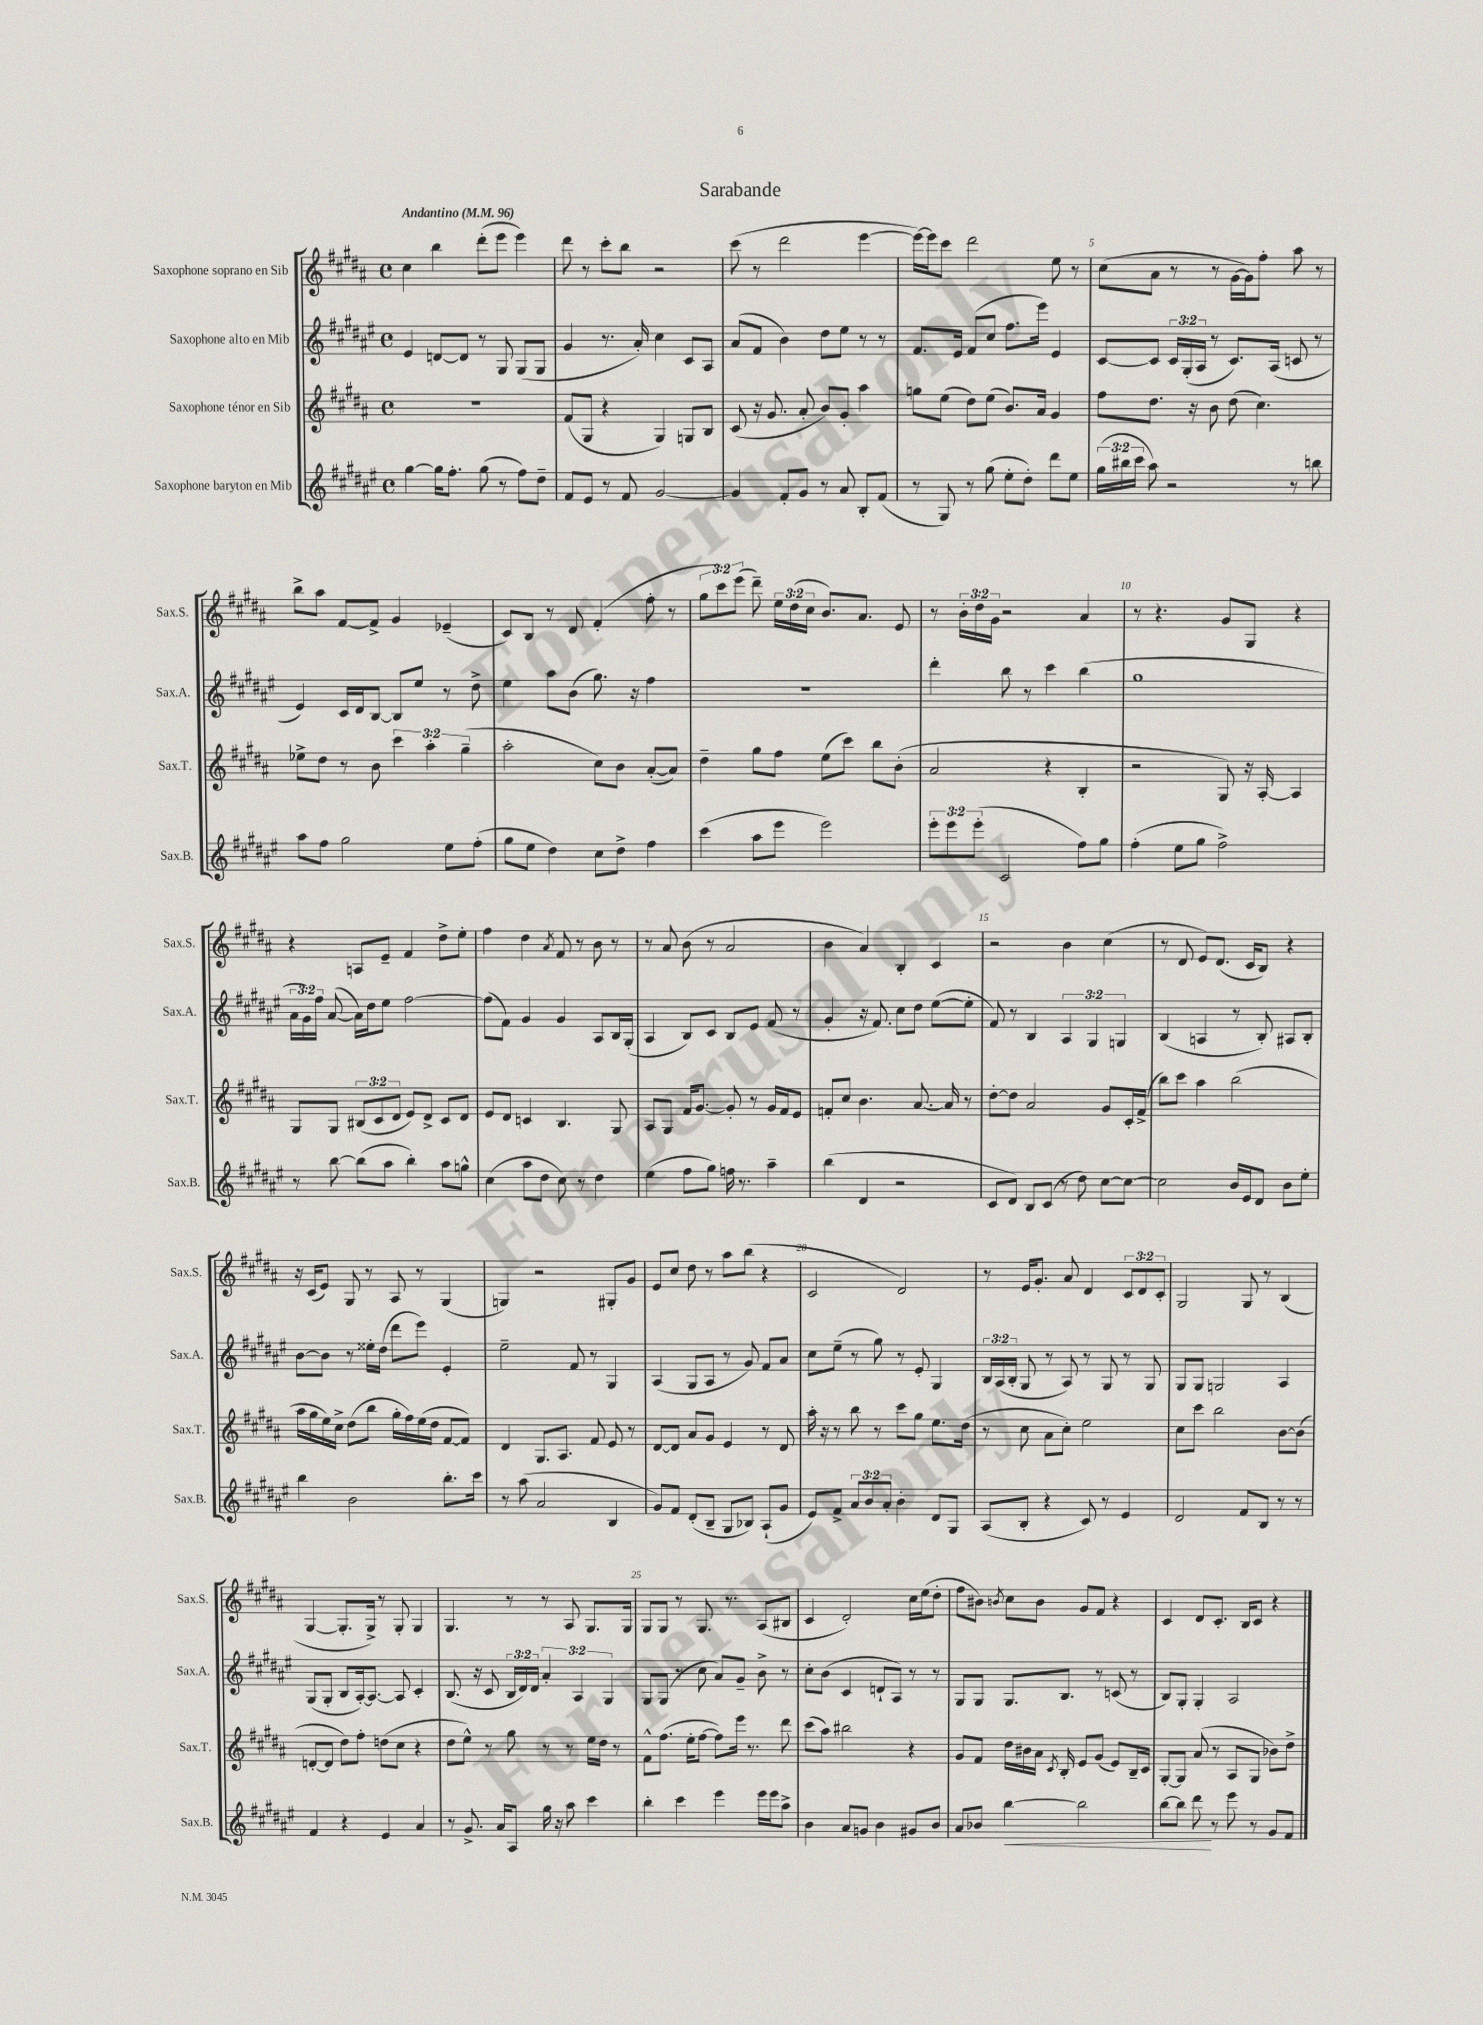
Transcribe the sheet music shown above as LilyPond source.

\header { title = "Sarabande" }
<<
\new StaffGroup <<
\new Staff = "s0" \with { instrumentName = "Saxophone soprano en Sib" shortInstrumentName = "Sax.S." } {
    \clef treble \key b \major \defaultTimeSignature \time 4/4 \override Staff.TupletNumber.text = #tuplet-number::calc-fraction-text \tempo "Andantino" 4 = 96
    \autoBeamOff cis''4 b''4 dis'''8[-.( e'''8] e'''4) |
    dis'''8 r8 cis'''8[-. b''8] r2 |
    cis'''8( r8 dis'''2 e'''4~ |
    e'''16[~) e'''16 cis'''8] dis'''2 e''8 r8 |
    cis''8[( ais'8] r8 r8 gis'16[~ gis'16) fis''8]-. ais''8 r8 |
    b''8[-> ais''8] fis'8[~ fis'8]-> gis'4 ees'4--( |
    cis'8[) b8] r8 dis'8 fis'4-.( fis''8-. r8 |
    \tuplet 3/2 { gis''8[ cis'''8) e'''8]( } dis'''8--) \tuplet 3/2 { e''16[ dis''16( cis''16] } b'8.[) ais'8.] e'8 |
    r8 \tuplet 3/2 { b'16[-. dis''16 gis'16] } r2 ais'4 |
    r8 r4. gis'8[ gis8] r4 |
    r4 a8[ e'8]-- fis'4 dis''8[-> e''8]-. |
    fis''4 dis''4 \acciaccatura { ais'8 } fis'8 r8 b'8 r8 |
    r8 ais'8 b'8( r8 ais'2 |
    b'4 ais'4) b4-. cis'4 |
    r2 b'4 cis''4( |
    r8 dis'8 e'8[) dis'8.]( cis'16[ b8]) r4 |
    r16 cis'16[( e'8]) gis8 r8 ais8 r8 gis4( |
    g4) r2 gis8[-. gis'8] |
    e'8[ cis''8] dis''8 r8 ais''8[ b''8]( r4 |
    cis'2 dis'2) |
    r8 e'16[ gis'8.]-. ais'8 dis'4 \tuplet 3/2 { cis'8[ dis'8 cis'8]-. } |
    gis2 gis8 r8 b4( |
    gis4~ gis8.[-. gis16]->) r8 gis8-. gis4 |
    gis4. r8 r8 ais8 gis8.[ gis16] |
    gis8[ gis8] r8 gis8. r8. ais8[( bis8] |
    cis'4 dis'2-.) cis''16[ e''16( dis''8]-. |
    fis''8[ bis'8]) \acciaccatura { b'8 } cis''8[ b'8] gis'8[ fis'8] r4 |
    cis'4 dis'8[ cis'8.]-. b16[ cis'8] r4 \bar "|." |
}
\new Staff = "s1" \with { instrumentName = "Saxophone alto en Mib" shortInstrumentName = "Sax.A." } {
    \clef treble \key fis \major \defaultTimeSignature \time 4/4 \override Staff.TupletNumber.text = #tuplet-number::calc-fraction-text
    \autoBeamOff eis'4 d'8[~ d'8] r8 gis8 gis8[( gis8] |
    gis'4 r8. ais'16-.) cis''4 cis'8[ ais8] |
    ais'8[( fis'8] b'4) dis''8[ eis''8] r8 r8 |
    fis'8.[ eis'16] fis'8[( cis''8] fis''8.[ eis'''16]) eis'4 |
    cis'8[~ cis'8] \tuplet 3/2 { cis'16[ gis16-.( ais16] } r8 cis'8.[) ais16]( c'8 r8 |
    eis'4) cis'16[ dis'16 b8]~ b8[ eis''8] r8 dis''8-> |
    eis''4 ais''8[ b'8]( gis''8.) r16 fis''4 |
    R1 |
    dis'''4-. b''8 r8 cis'''4 b''4( |
    gis''1 |
    \tuplet 3/2 { ais'16[ gis'16) fis''16] } ais'8~( ais'16[) dis''16 eis''8] fis''2~ |
    fis''8[( fis'8]) gis'4 gis'4 ais8[ b16 gis16]-.( |
    ais4 b8[) cis'8] b8[ eis'8] fis'8( r8 |
    gis'4-. r16 fis'8.) cis''8[ dis''8] eis''8[~( eis''8]-. |
    fis'8) r8 b4 \tuplet 3/2 { ais4 gis4 g4 } |
    b4( a4 r8 b8-.) ais8[ b8]-. |
    b'8[~ b'8] r8 eisis''16[-. dis''16]( dis'''8[ eis'''8]) eis'4-. |
    eis''2-- fis'8 r8 gis4 |
    ais4( gis8[ ais8] r8 gis'8) fis'8[ ais'8] |
    cis''8[ eis''8]--( r8 gis''8) r8 eis'8-. gis4 |
    \tuplet 3/2 { b16[ ais16( b16]-. } gis8 r8 ais8) r8 gis8 r8 gis8 |
    gis8[ gis8] g2 ais4 |
    gis8[( gis8]-. b8[ ais16~-.) ais8.]~ ais8 cis'4-. |
    b8.( r16 cis'8 \tuplet 3/2 { b16[ dis'16) dis'16] } \tuplet 3/2 { ais'4-. ais4 gis4 } |
    gis8[ gis8]( r8 cis''8 ais'8[) gis'8]-- b'8-> r8 |
    cis''8[-. b'8]( cis'4 d'8[-! ais8]) r8 r8 |
    gis8[ gis8] gis8.[ b8.] r8 c'8( r8 |
    b8[) gis8]-. gis4-. ais2 \bar "|." |
}
\new Staff = "s2" \with { instrumentName = "Saxophone ténor en Sib" shortInstrumentName = "Sax.T." } {
    \clef treble \key b \major \defaultTimeSignature \time 4/4 \override Staff.TupletNumber.text = #tuplet-number::calc-fraction-text
    \autoBeamOff r1 |
    fis'8[( gis8] r4 gis4) g8[ b8] |
    cis'8( r16 gis'8. ais'8-. b'8[) gis'8]-. ais''4 |
    g''8[ e''8]( dis''8[) e''8]( b'8.[) ais'16] gis'4 |
    fis''8[ dis''8.] r16 b'8 dis''8( cis''4.) |
    ees''8[-> dis''8] r8 b'8 \tuplet 3/2 { cis'''4 ais''4-. gis''4--( } |
    ais''2-. cis''8[) b'8] ais'8[~-.( ais'8]) |
    dis''4-- gis''8[ fis''8] e''8[( cis'''8]) b''8[ b'8]-.( |
    ais'2 r4 b4-. |
    r2 gis8) r16 ais16~-. ais4 |
    gis8[ gis8] \tuplet 3/2 { bis8[( cis'8 dis'8] } e'8[) dis'8]-> cis'8[ dis'8] |
    e'8[ dis'8] c'4 b4. gis8 |
    ais8[ gis8] fis'16[ gis'8.]~ gis'8-. r8 gis'16[ fis'16 e'8] |
    f'8[-. cis''8] b'4. ais'8.~ ais'16 r8 |
    dis''8[~-. dis''8] ais'2 gis'8[ cis'16-. fis'16]->( |
    b''8[) cis'''8] ais''4 b''2( |
    ais''16[ gis''16 e''16) cis''16]-> dis''8[( b''8] gis''16[-. fis''16) e''16( dis''16] fis'8[~ fis'8]) |
    dis'4 gis8.[ ais8.] fis'8 e'8 r8 |
    dis'8[~ dis'8] ais'8[ gis'8] e'4 r8 dis'8 |
    ais''16-. r16 r8 b''8 r8 cis'''8[ gis''8] e''8.[ dis''16]( |
    r8 cis''8 ais'8[ cis''8]-.) e''2 |
    cis''8[ cis'''8] b''2 b'8[~ b'8]( |
    d'8[~-. d'8] dis''8[) fis''8]-. d''8[( cis''8] r4 |
    dis''8[ e''8]-^) r8 gis''8 r8 r8 e''16[ dis''16] r8 |
    fis'8[-^ fis''8.]( e''16[-. fis''8]~ fis''8[) e'''16] r8. dis'''8 |
    cis'''8[( ais''8]) bis''2 r4 |
    gis'8[ fis'8] dis''16[ bis'16 ais'16] \acciaccatura { cis'8 } b16-. e'8[ gis'8]( e'8[) b16-- cis'16] |
    gis8[~-. gis8] ais'8( r8 ais8[ gis8] bes'8[) dis''8]-> \bar "|." |
}
\new Staff = "s3" \with { instrumentName = "Saxophone baryton en Mib" shortInstrumentName = "Sax.B." } {
    \clef treble \key fis \major \defaultTimeSignature \time 4/4 \override Staff.TupletNumber.text = #tuplet-number::calc-fraction-text
    \autoBeamOff gis''4~ gis''16[ fis''8.]-. gis''8( r8 fis''8[) dis''8]-- |
    fis'8[ eis'8] r8 fis'8 gis'2~ |
    gis'4 fis'8[-. gis'8] r8 ais'8 b8[-. fis'8]( |
    r8 gis8) r8 gis''8( eis''8[-. dis''8]-.) dis'''8[ eis''8] |
    \tuplet 3/2 { gis''16[( bis''16 cis'''16] } ais''8) r2 r8 b''8 |
    ais''8[ fis''8] gis''2 eis''8[ fis''8]-.( |
    gis''8[ eis''8] dis''4) cis''8[ dis''8]-> fis''4 |
    cis'''4( ais''8[ eis'''8] eis'''2) |
    \tuplet 3/2 { eis'''8[-. eis'''8 eis'''8]-.( } cis'2 fis''8[) gis''8] |
    fis''4-.( eis''8[ gis''8] fis''2->) |
    r8 b''8~ b''8[( ais''8] b''4-.) ais''8[ g''8]-^ |
    cis''4( ais''8[ dis''8] cis''8) r8 dis''4 |
    eis''4( fis''8[ gis''8]) f''16 r8. ais''4-- |
    b''4( dis'4 r2 |
    cis'8[ dis'8]) b8[ cis'8]( r8 dis''8) cis''8[~ cis''8]~ |
    cis''2 b'16[ eis'16 dis'8] b'8[ eis''8]-. |
    b''4 b'2 b''8.[-. cis'''16] |
    r8 ais''8( ais'2 b4 |
    gis'8[) fis'8] dis'8[-.( b8]-- gis8[ bes8]) ais8[-!( gis'8] |
    eis'8[) fis'8]-> \tuplet 3/2 { ais'8[ b'8 ais'8]-. } b'4-. dis'8[ gis8] |
    ais8[( b8]-. r4 cis'8) r8 eis'4 |
    dis'2 fis'8[ b8] r8 r8 |
    fis'4 r4 eis'4 ais'4 |
    r8 gis'8.-> ais'16[ ais8] gis''16 r16 ais''8 cis'''4 |
    b''4-. cis'''4 eis'''4 eis'''16[ eis'''16 ais''8]-> |
    b'4 ais'8[ g'8] b'4 gis'8[ b'8] |
    ais'8[ bes'8] b''4~\< b''2 |
    b''8[~ b''8] dis'''8\! r8 eis'''8 r8 gis'8[ fis'8] \bar "|." |
}
>>
>>
\layout { \context { \Score \override BarNumber.break-visibility = ##(#f #t #t) barNumberVisibility = #(every-nth-bar-number-visible 5) } }
